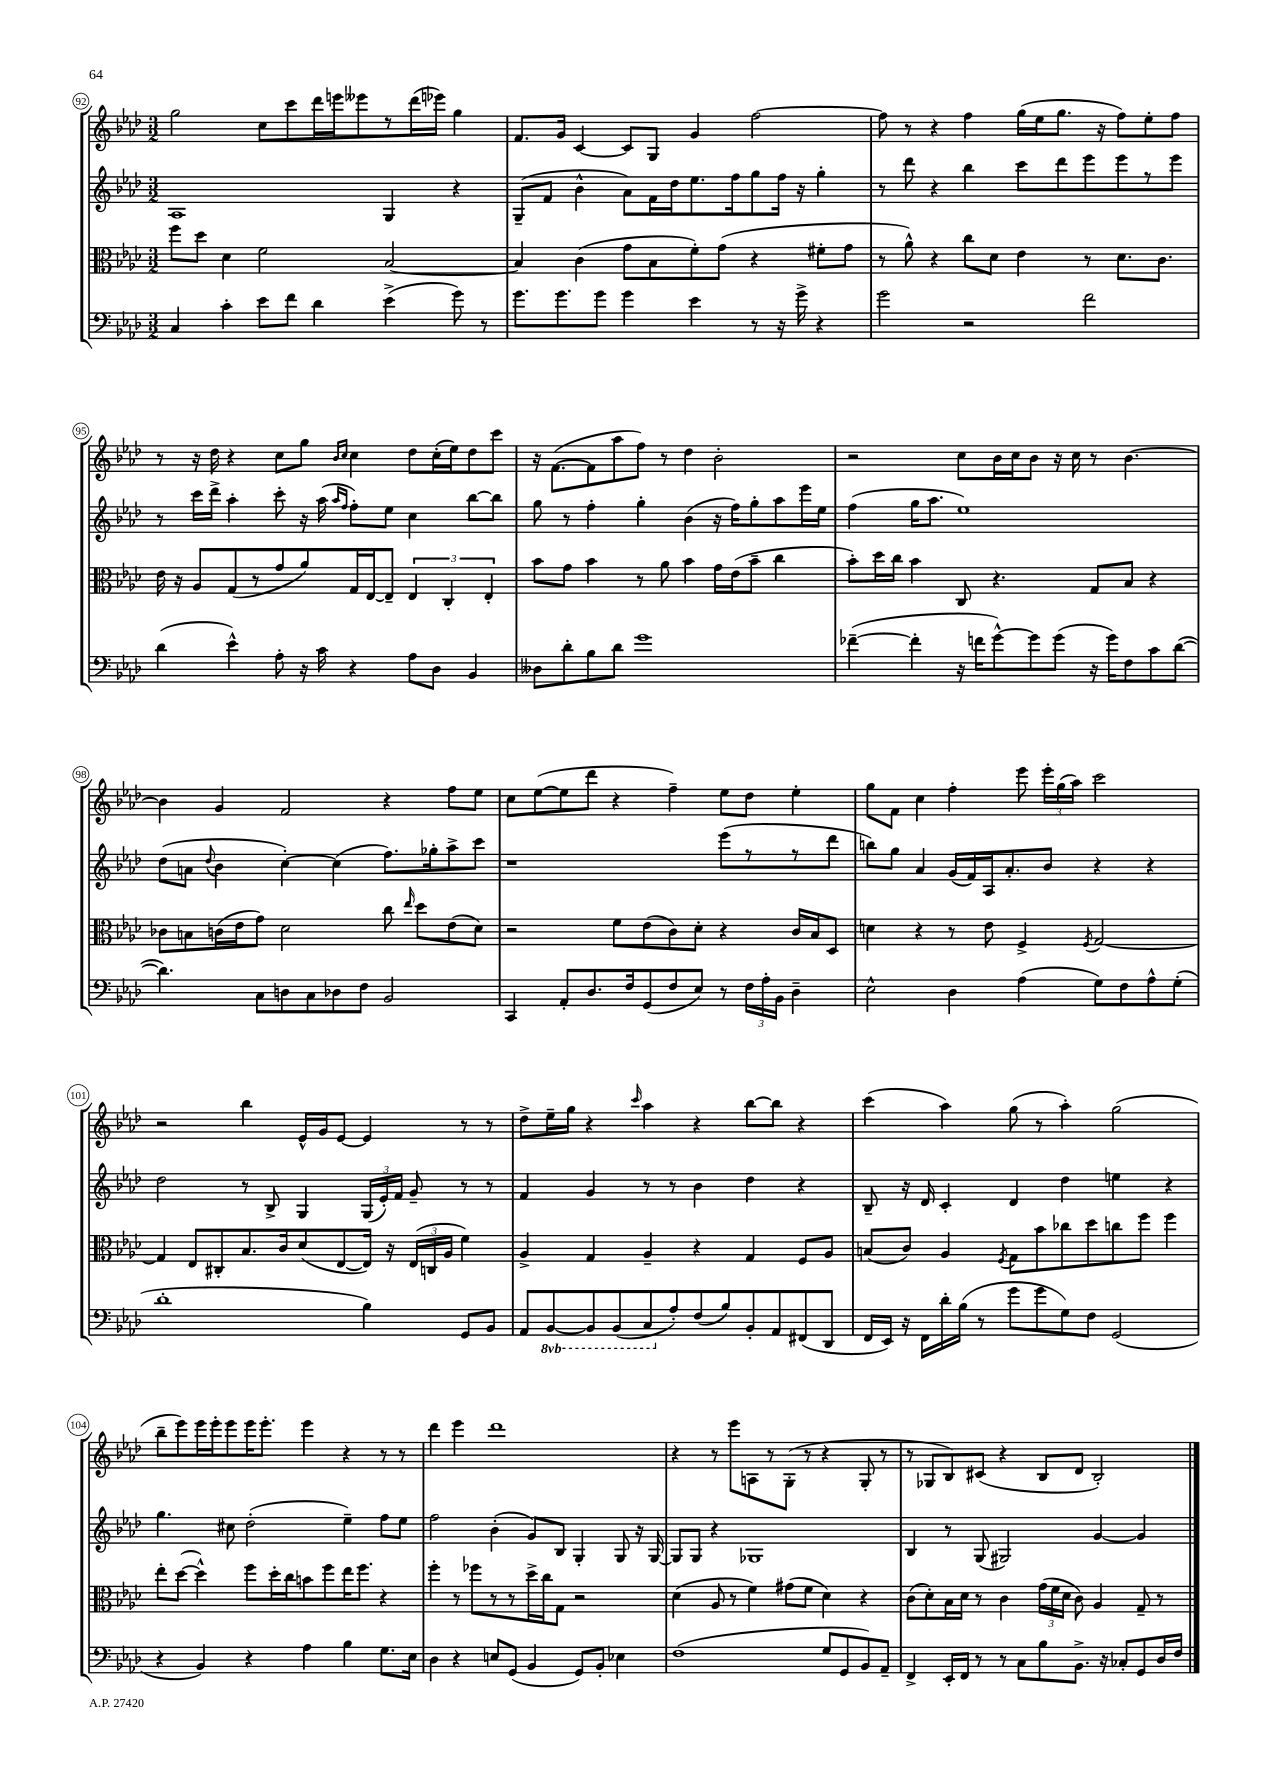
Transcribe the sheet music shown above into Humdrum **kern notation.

**kern	**kern	**kern	**kern
*part4	*part3	*part2	*part1
*staff4	*staff3	*staff2	*staff1
*clefF4	*clefC3	*clefG2	*clefG2
*k[b-e-a-d-]	*k[b-e-a-d-]	*k[b-e-a-d-]	*k[b-e-a-d-]
*M3/2	*M3/2	*M3/2	*M3/2
=92	=92	=92	=92
4C/	8ff\L	1A-	2gg\
.	8dd-\J	.	.
4c'\	4d-\	.	.
8e-\L	2f\	.	8cc\L
8f\J	.	.	8ccc\
4d-\	.	.	16ddd-\L
.	.	.	16eeen\J
.	.	.	8eee--X\
(4e-^\	[2B-/	4G/	8r
.	.	.	(16ddd-\L
.	.	.	16eee-X\JJ)
8g\)	.	4r	4gg\
8r	.	.	.
=93	=93	=93	=93
8.g\L	4B-/]	(8G~/L	8.f/L
.	.	8f/J	.
8.g\	.	.	16g/Jk
.	(4c\	4b-^^\	[4c/
8g\J	.	.	.
4g\	8g\L	8a-\L)	8c/L]
.	8B-\	16f\L	8G/J
.	.	16dd-\J	.
4e-\	8f'\)	8.ee-\	4g/
.	(8g\J	.	.
.	.	16ff\k	.
8r	4r	8gg\	[2ff\
16r	.	16ff\Jk	.
16g^\	.	16r	.
4r	8f#X'\L	4gg'\	.
.	8g\J	.	.
=94	=94	=94	=94
2g\	8r	8r	8ff\]
.	8a-^^\)	8ddd-\	8r
.	4r	4r	4r
2r	8cc\L	4bb-\	4ff\
.	8d-\J	.	.
.	4e-\	8ccc\L	(16gg\LL
.	.	.	16ee-\J
.	.	8ddd-\	8.gg\J
2f\	8r	8eee-\	.
.	.	.	16r
.	8.d-\L	8eee-\	8ff\L)
.	.	8r	8ee-'\
.	8.c\J	.	.
.	.	8eee-\J	8ff\J
!!LO:LB:g=z
=95	=95	=95	=95
(4d-\	16e-\	8r	8r
.	16r	.	.
.	8A-/L	16ccc\LL	16r
.	.	16ddd-^\JJ	16dd-\
4e-^^\)	(8G/	4aa-'\	4r
.	8r	.	.
8A-'\	8g/	8ccc'\	8cc\L
16r	8a-/)	16r	8gg\J
16c\	.	(16aa-\	.
.	.	16qqaa-/LL	16qqb-/LL
.	.	16qqff/JJ	16qqcc/JJ
4r	16G/L	8ff'\L)	4cc\
.	[16E-/J	.	.
.	8E-~/J]	8ee-\J	.
8A-\L	6E-/	4cc\	8dd-\L
8D-\J	.	.	(16cc'\L
.	6C'/	.	.
.	.	.	16ee-\J)
4BB-/	.	[8bb-\L	8dd-\
.	6E-'/	.	.
.	.	8bb-\J]	8ccc\J
=96	=96	=96	=96
8D--X\L	8b-\L	8gg\	16r
.	.	.	([8.f\L
8d-'\	8g\J	8r	.
8B-\	4b-\	4ff'\	8f\]
8d-\J	.	.	8aa-\
1g	8r	4gg'\	8ff\J)
.	8a-\	.	8r
.	4b-\	(4b-\	4dd-\
.	16g\LL	16r	2b-'\
.	(16e-\J	16ff\KL)	.
.	8b-~\J	8gg'\	.
.	4cc\	8aa-\	.
.	.	16eee-\L	.
.	.	16ee-\JJ	.
=97	=97	=97	=97
([4f-X~\	8b-'\L)	(4ff\	2r
.	16dd-\L	.	.
.	16cc\JJ	.	.
4f-'\]	4b-\	16gg\KL	.
.	.	8.aa-\J	.
16r	8C/	1ee-)	8cc\L
16fn\KL	.	.	.
[8g^^\)	4.r	.	16b-\L
.	.	.	16cc\J
8g\]	.	.	8b-\J
(8g\J	.	.	16r
.	.	.	16cc\
16r	8G/L	.	8r
16g\KL)	.	.	.
8F\	8B-/J	.	[4.b-\
8c\	4r	.	.
([8d-\J	.	.	.
!!LO:LB:g=z
=98	=98	=98	=98
4.d-\])	8c-X\L	(8dd-\L	4b-\]
.	8Bn\	8an\J	.
.	.	8qqdd-/	.
.	(16cn\L	4b-\	4g/
.	16e-\J	.	.
8C\L	8g\J)	.	.
8Dn\	2d-\	[4cc'\)	2f/
8C\	.	.	.
8D-X\	.	(4cc\]	.
8F\J	.	.	.
2BB-/	8cc\	8.ff\L)	4r
.	16qqee-/	.	.
.	8dd-\L	.	.
.	.	16gg-X'\k	.
.	(8e-\	8aa-^\	8ff\L
.	8d-\J)	8ccc\J	8ee-\J
=99	=99	=99	=99
4CC/	2r	1r	8cc\L
.	.	.	([8ee-\
8AA-'/L	.	.	8ee-\]
8.D-/	.	.	8ddd-\J
.	8f\L	.	4r
16F/k	.	.	.
(8GG/	(8e-\	.	.
8F/	8c\)	.	4ff~\)
8E-/J)	8d-'\J	.	.
8r	4r	(8eee-\L	8ee-\L
24F\LL	.	8r	8dd-\J
24A-'\	.	.	.
24BB-\JJ	.	.	.
4D-~\	16c/LL	8r	4ee-'\
.	16B-/J	.	.
.	8D-/J	8ddd-\J	.
=100	=100	=100	=100
2E-^^\	4dn\	8bbn\L)	8gg\L
.	.	8gg\J	8f\J
.	4r	4a-/	4cc\
4D-\	8r	(16g/LL	4ff'\
.	.	16f/)	.
.	8e-\	16A-/J	.
.	.	8.a-'/	.
(4A-\	4F^/	.	8eee-\
.	.	8b-/J	24eee-'\LL
.	.	.	(24gg\
.	.	.	24aa-\JJ)
.	8qF/	.	.
8G\L)	[2G/	4r	2ccc\
8F\	.	.	.
8A-^^\	.	4r	.
(8G'\J	.	.	.
!!LO:LB:g=z
=101	=101	=101	=101
1d-'	4G/]	2dd-\	2r
.	8E-/L	.	.
.	8C#X'/	.	.
.	8.B-/	8r	4bb-\
.	.	8B-^/	.
.	16c/k	.	.
.	(8d-/	4G/	16e-^^/LL
.	.	.	16g/J
.	[8E-/	.	[8e-/J
4B-\)	16E-/Jk])	(24G/LL	4e-/]
.	.	24e-'/)	.
.	16r	.	.
.	.	24f/JJ	.
.	(24E-/LL	8g~/	.
.	24Cn/	.	.
.	24A-/JJ	.	.
8GG/L	4f\)	8r	8r
8BB-/J	.	8r	8r
=102	=102	=102	=102
8AA-/L	4A-^/	4f/	8dd-^\L
*8ba	*	*	*
[8BBB-/	.	.	16ee-~\L
.	.	.	16gg\JJ
8BBB-/]	4G/	4g/	4r
(8BBB-/	.	.	.
.	.	.	16qqccc/
8CC/	4A-~/	8r	4aa-\
*X8ba	*	*	*
8A-'/)	.	8r	.
(8F/	4r	4b-\	4r
8B-/)	.	.	.
8BB-'/	4G/	4dd-\	[8bb-\L
8AA-/	.	.	8bb-\J]
(8FF#X/	8F/L	4r	4r
8DD-/J	8A-/J	.	.
=103	=103	=103	=103
16FF/LL	(8Bn/L	8B-~/	(4ccc\
16EE-/JJ)	.	.	.
16r	8c/J)	16r	.
16FF\LL	.	16d-/	.
16d-'\	4A-/	4c'/	4aa-\)
(16B-\JJ	.	.	.
8r	.	.	.
.	8qF/	.	.
8g\L	8G\L	4d-/	(8gg\
8g\	8b-\	.	8r
8G\)	8cc-X\	4dd-\	4aa-'\)
8F\J	8dd-\	.	.
(2GG/	8ccn\	4een\	(2gg\
.	8ff\J	.	.
.	4ff\	4r	.
!!LO:LB:g=z
=104	=104	=104	=104
4r	8ee-'\L	4.gg\	8bb-~\L
.	([8dd-\J	.	8eee-\)
4BB-/)	4dd-^^\])	.	16eee-\L
.	.	.	16eee-'\J
.	.	8cc#X\	8eee-\
4r	8ff\L	(2dd-'\	16eee-\K
.	.	.	8.eee-'\J
.	16dd-'\L	.	.
.	16cc\J	.	.
4A-\	8bn\	.	4eee-\
.	8ff\	.	.
4B-\	16ee-\K	4ee-~\)	4r
.	8.ff\J	.	.
8.G\L	4r	8ff\L	8r
.	.	8ee-\J	8r
16E-\Jk	.	.	.
=105	=105	=105	=105
4D-\	4ff'\	2ff\	4ddd-\
4r	8r	.	4eee-\
.	8ff-X\L	.	.
8En/L	8r	(4b-'\	1ddd-
(8GG/J	8r	.	.
4BB-/	16dd-^\L	8g/L)	.
.	16cc\J	.	.
.	8G\J	8B-/J	.
8GG/L)	2r	4G'/	.
8BB-'/J	.	.	.
4E-X\	.	8G/	.
.	.	16r	.
.	.	[16G/	.
=106	=106	=106	=106
(1F	(4d-\	8G/L]	4r
.	.	8G/J	.
.	8A-/	4r	8r
.	8r	.	8eee-\L
.	4f\)	1G-X	8An\
.	.	.	8r
.	(8g#X\L	.	(8G'\J
.	8f\J	.	8r
8G/L	4d-\)	.	4r
8GG/	.	.	.
8BB-/)	4r	.	8G'/
8AA-~/J	.	.	8r
=107	=107	=107	=107
4FF^/	(8c\L	4B-/	8r
.	8d-'\)	.	8G-X/L
16EE-'/LL	16B-\L	8r	8B-/)
16FF/JJ	16d-\JJ	.	.
8r	8r	(8G/	(8c#X/J
8r	4c\	2G#X/)	4r
8C\L	.	.	.
8B-\	(24g\LL	.	8B-/L
.	24f\	.	.
.	24d-\JJ	.	.
8.BB-^\J	8c\)	.	8d-/J
.	4A-/	[4g/	2B-'/)
16r	.	.	.
8C-X'/L	.	.	.
8GG/	8G~/	4g/]	.
16D-/L	8r	.	.
16F/JJ	.	.	.
==	==	==	==
*-	*-	*-	*-
